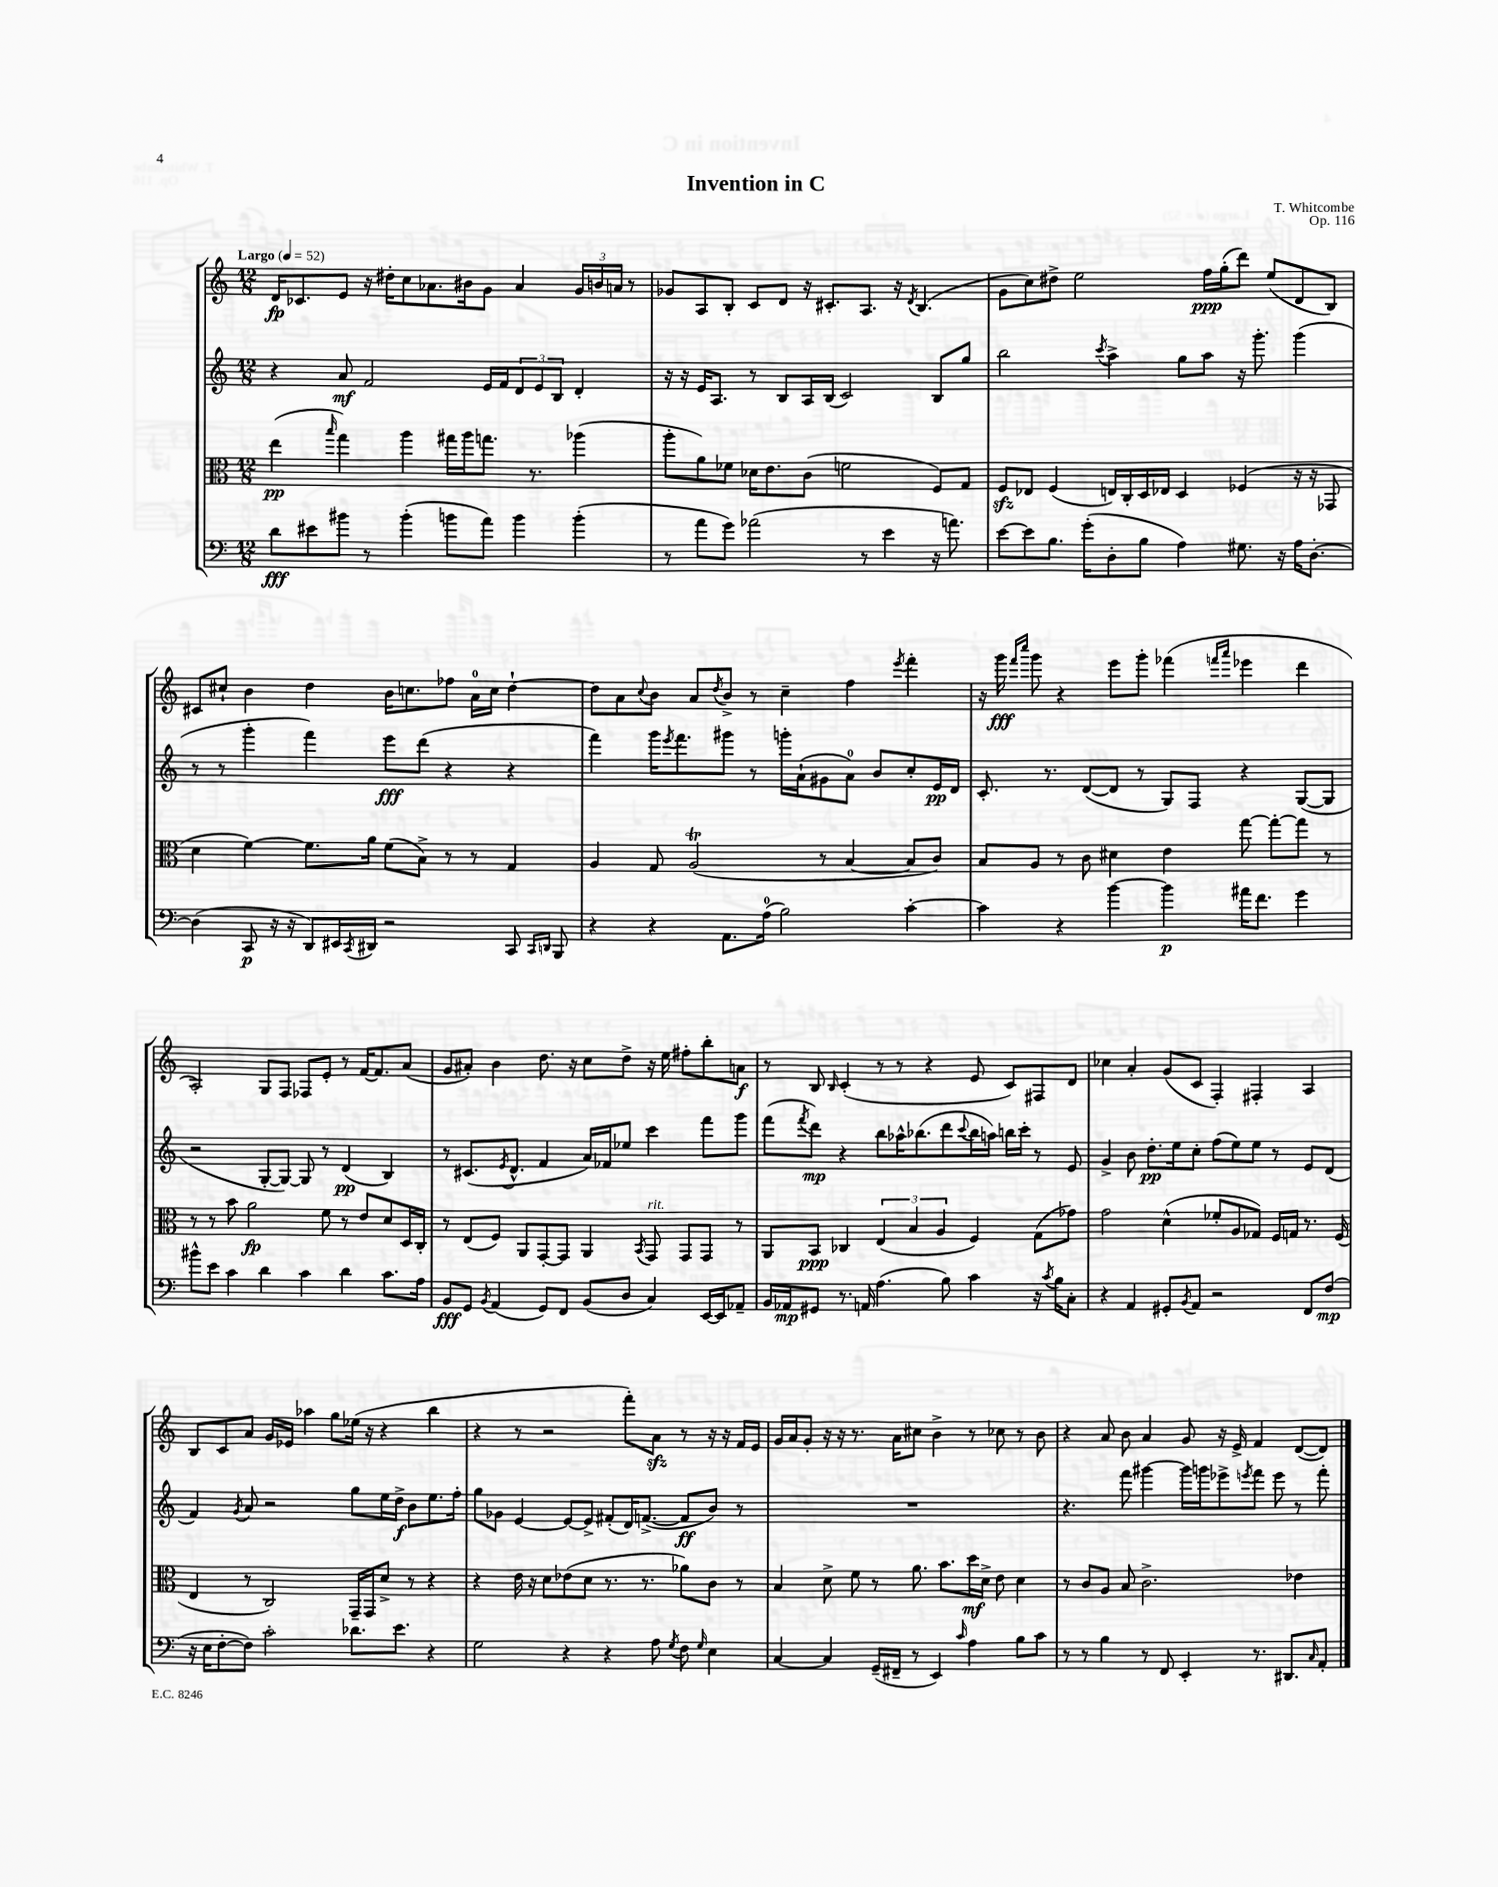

**kern	**kern	**kern	**kern
*staff4	*staff3	*staff2	*staff1
*clefF4	*clefC3	*clefG2	*clefG2
*k[]	*k[]	*k[]	*k[]
*M12/8	*M12/8	*M12/8	*M12/8
*MM52	*MM52	*MM52	*MM52
8d	(4ee	4r	16d
.	.	.	8.c-
8e#	.	.	.
.	16qqbb	.	.
8b#	4gg)	8a	8e
8r	.	2f	16r
.	.	.	16dd#'
(4b#'	4aa	.	8cc
.	.	.	8.a-
8b	16gg#	.	.
.	16aa	.	16b#
8a)	8.gg	16e	8g
.	.	16f	.
4b	.	12d	4a-
.	8.r	.	.
.	.	12e	.
.	.	12B	.
(4b'	(4aa-	4d'	24g
.	.	.	24b
.	.	.	24a
.	.	.	8r
=	=	=	=
8r	8aa'	16r	8g-
.	.	16r	.
8a	8a)	16e	8A
.	.	8.A	.
8g)	8f-	.	8B'
(2a-	16d-	8r	8c
.	8.e	.	.
.	.	8B	8d
.	(8c	16A	16r
.	.	(16B	8.c#'
.	2f	2c)	.
8r	.	.	8.A
4e	.	.	.
.	.	.	16r
.	.	.	8qd
.	.	.	(4.B
16r	8F)	8B	.
8.a)	.	.	.
.	8G	8gg	.
=	=	=	=
[8e	8F	2bb	8g
8e]	8E-	.	8cc)
8.B	(4F	.	8dd#^
.	.	.	2ee
(16g'	.	.	.
.	.	8qccc	.
8D'	16E)	4aa^	.
.	16C'	.	.
8B	16D	.	.
.	16E-	.	.
4A)	4D	8gg	.
.	.	8aa	16ff
.	.	.	(16gg'
8.G#	(4F-	16r	8ddd)
.	.	8.ggg'	.
.	.	.	(8ee
16r	.	.	.
16A	16r	(4ggg	8d
[8.D'	16r	.	.
.	8GG-	.	8B)
=	=	=	=
(4D]	4d	8r	8c#
.	.	8r	8cc#`
8CC	[4f)	4ggg'	4b
16r	.	.	.
16r	.	.	.
8DD)	8.f]	4fff)	4dd
16EE#	.	.	.
8qCC	.	.	.
16DD#	16a	.	.
2r	(8f	8eee	16b
.	.	.	8.cc
.	8B^)	(8ddd	.
.	8r	4r	8ff-
.	8r	.	16a
.	.	.	16cc
8CC	4G	4r	[4dd`
16qqCC	.	.	.
16qqDD	.	.	.
8BBB	.	.	.
=	=	=	=
4r	4A	4fff)	8dd]
.	.	.	8a
.	.	.	8qqcc
4r	8G	16ggg	8b
.	.	8qeee	.
.	.	8.fff	.
.	(2A	.	8a
.	.	.	8qdd
8.AA	.	8ggg#	8b^
.	.	8r	8r
(16A	.	.	.
2B)	.	16ggg'	4cc~
.	.	(16a`	.
.	8r	8g#	.
.	[4B	8a)	4ff
.	.	8b	.
.	.	.	8qeee
[4c'	8B]	8cc'	4fff'
.	8c)	16e	.
.	.	16d	.
=	=	=	=
4c]	8B	8.c'	16r
.	.	.	16ggg
.	.	.	16qqfff
.	.	.	16qqcccc
.	8A	.	8ggg
.	.	8.r	.
4r	8r	.	4r
.	8c	([8d	.
[4b	4d#	8d]	8eee
.	.	8r	8ggg'
4b]	4e	8G)	(4fff-
.	.	8F	.
.	.	.	16qqfff
.	.	.	16qqaaa
16a#	[8gg	4r	4eee-
8.f	.	.	.
.	8gg'_	.	.
4g	8gg]	([8G	4ddd
.	8r	8G]	.
=	=	=	=
8b#^^	8r	2r	2A')
8e	8r	.	.
4c	8b	.	.
.	2a	.	.
4d	.	[8G'	8G
.	.	8G_)	8F
4c	.	8G]	8F-
.	8f	8r	8e'
4d	8r	(4d	8r
.	8e	.	[16f
.	.	.	8.f]
8.c	8d	4B)	.
.	16D	.	(8a
16A	16C'	.	.
=	=	=	=
8BB	8r	8r	8g
8GG	(8E	(8.c#	8a#')
8qBB	.	.	.
(4AA	8F)	.	4b
.	.	8qe	.
.	.	8.d^^	.
.	8AA	.	.
8GG)	[8GG'	4f	8.dd
8FF	8GG]	.	.
.	.	.	16r
(8BB	4AA	16a)	8cc
.	.	16f-	.
8D	.	8ee-	8dd^
.	8qBB	.	.
4C)	8GG	4ccc	16r
.	.	.	16ee
.	8GG	.	8ff#'
[16EE	8GG	8fff	8bb'
16EE]	.	.	.
8AA-~	8r	8ggg	8a
=	=	=	=
16BB	8AA	(8fff	8r
16AA-	.	.	.
.	.	8qfff	.
8GG#	8BB	8ddd)	8B
.	.	.	16qqB
8.r	4C-	4r	(4c'
16AA	.	.	.
(4.A	(6E	8bb	8r
.	.	16aa-^^	8r
.	6B	.	.
.	.	(8.bb-	.
.	.	.	4r
.	6A	.	.
8B)	.	8ddd	.
.	.	8qqccc	.
4c	4F)	16bb-	8e
.	.	16aa)	.
.	.	16bb	8c)
.	.	16ccc'	.
16r	(8G	8r	8F#
8qc	.	.	.
16B	.	.	.
8C'	8g-)	8e	8d
=	=	=	=
4r	2g	4g^	4cc-
4AA	.	8b	4a'
.	.	8.dd'	.
8GG#'	(4d^^	.	(8g
.	.	16ee	.
8qBB	.	.	.
8AA	.	8cc'	8c
2r	8f-'	(8ff	4F')
.	8A	8ee)	.
.	8G-)	8ee	4F#'
.	16F	8r	.
.	16G	.	.
8FF	8.r	8e	4A
(8F	.	(8d	.
.	(16F	.	.
=	=	=	=
16r	4E	4f)	8B
16E	.	.	.
[8F'	.	.	8c
.	.	8qg	.
8F])	8r	8a	8a
2c'	2C)	2r	16g
.	.	.	16e-
.	.	.	4aa-
.	.	.	8gg
8.d-	16GG~	8gg	(16ee-
.	16GG	.	16r
.	8d^	16ee	4r
8.e	.	16dd^	.
.	8r	8b	.
4r	4r	8.ee	4bb
.	.	16ff'	.
=	=	=	=
2G	4r	8gg	4r
.	.	8g-	.
.	16e	[4e	8r
.	16r	.	.
.	8d	.	2r
4r	(8e-	8e_	.
.	8d	8e^]	.
4r	8.r	(8f#'	.
.	.	16d)	8fff')
.	8.r	([8.f^	.
8A	.	.	8a
8qG	.	.	.
8F	8a-)	8f]	8r
16qqG	.	.	.
4E	8c	8b)	16r
.	.	.	16r
.	8r	8r	16f
.	.	.	16e
=	=	=	=
[4C	4B	1.r	16g
.	.	.	16a
.	.	.	8g'
4C]	8d^	.	16r
.	.	.	16r
.	8f	.	8.r
(16GG~	8r	.	.
16FF#~	.	.	16a
8r	8.a	.	8cc#
4EE)	.	.	4b^
.	8.b	.	.
16qqc	.	.	.
4A	16dd	.	8r
.	16d^	.	.
.	8e	.	8cc-
8B	4d	.	8r
8c	.	.	8b
=	=	=	=
8r	8r	4.r	4r
8r	8c	.	.
4B	8A	.	8a
.	8B	8fff	8b
8r	2.c^	[4ggg#	4a
8FF	.	.	.
4EE'	.	16ggg#]	8g
.	.	16ggg	.
.	.	8eee-^	16r
.	.	.	16e^
.	.	8qeee	.
8.r	.	8fff	4f
.	.	8eee	.
8.DD#	.	.	.
.	4e-	8r	([8d
16qqC	.	.	.
8AA'	.	8fff'	8d])
==	==	==	==
*-	*-	*-	*-
